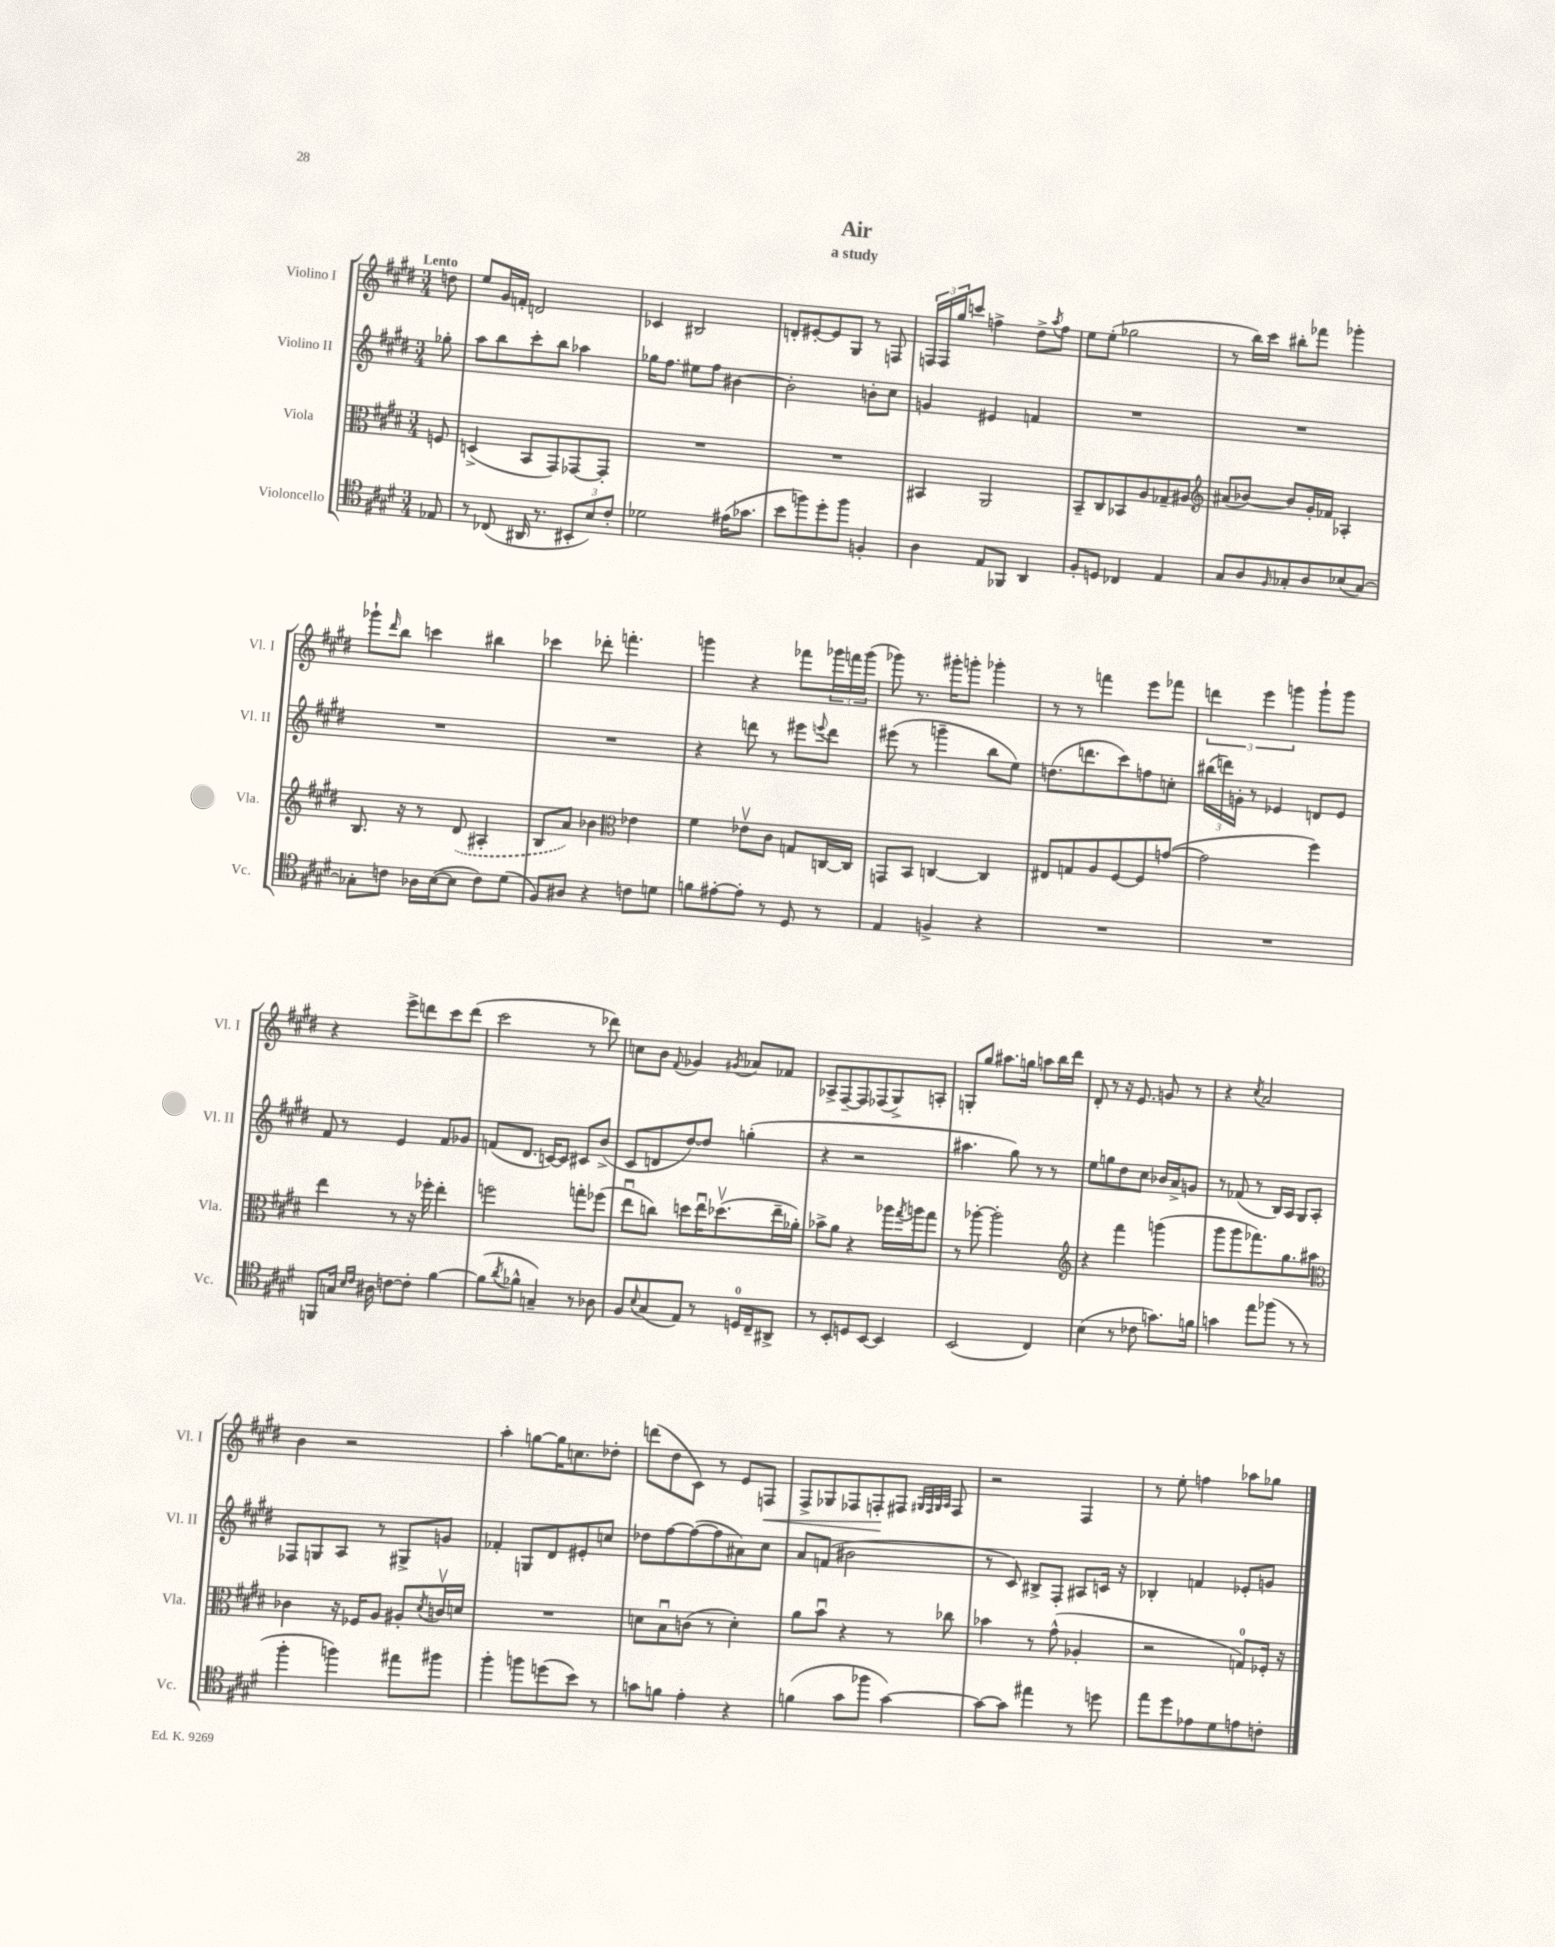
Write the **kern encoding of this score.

**kern	**kern	**kern	**kern
*staff4	*staff3	*staff2	*staff1
*clefC4	*clefC3	*clefG2	*clefG2
*k[f#c#g#d#]	*k[f#c#g#d#]	*k[f#c#g#d#]	*k[f#c#g#d#]
*M3/4	*M3/4	*M3/4	*M3/4
8E-	8F	8gg-'	8dd
=	=	=	=
8r	(4D^	8aa	8ee
(8C-	.	8bb	16g#
.	.	.	16f'
16AA#	8BB	8ccc#'	2d
8.r	.	.	.
.	8GG#)	8bb	.
12BB#'	[8GG-	4aa-	.
12B)	.	.	.
.	8GG-']	.	.
12c#'	.	.	.
=	=	=	=
2d-	2.r	16gg-	4c-
.	.	8.ff#	.
.	.	8ee#	2B#
.	.	8ff#	.
(16e#	.	[4b#	.
8.g-	.	.	.
=	=	=	=
8b	2.r	2b#']	8d'
8ff)	.	.	[8e#'
8dd#'	.	.	8e#]
8ff	.	.	8G#
4F'	.	8b'	8r
.	.	8cc#	8F
=	=	=	=
4A	4BB#	4g	24F
.	.	.	24F
.	.	.	24gg#
.	.	.	8ccc
8E	2AA	4e#	4ff^
8FF-	.	.	.
4AA	.	4f	8dd#^
.	.	.	8qaa
.	.	.	8ff
=	=	=	=
8F#'	8BB~	2.r	8ee
8D	8C#	.	(8ee'
4C-	8BB-	.	2gg-
.	8A	.	.
4E	8G-~	.	.
.	8A#	.	.
=	=	=	=
*	*clefG2	*	*
8G#	(8a#	2.r	8r
8A	[8b-)	.	16bb)
.	.	.	16ccc#
16qqF#	.	.	.
8G-'	8b-]	.	8bb#'
8A	16g#'	.	8fff-
.	16f-	.	.
(8B-	4A-'	.	4ggg-'
[8G-)	.	.	.
=	=	=	=
8G-']	8.B	2.r	8ggg-`
.	.	.	16qqddd#
8c	.	.	8bb
.	16r	.	.
16A-	8r	.	4ccc
([16B	.	.	.
8B]	(8d#	.	.
8c)	4A#'	.	4bb#
(8d#	.	.	.
=	=	=	=
8F#)	8B	2.r	4ccc-
8A#	8a)	.	.
4r	4b-	.	8ddd-'
.	.	.	4.fff'
*	*clefC3	*	*
8c	4e-	.	.
8d	.	.	.
=	=	=	=
8f	4f#	4r	4ggg
[8e#'	.	.	.
8e#']	8e-v	8ddd	4r
8r	8c#	8r	.
8D#	8G	8eee#	8fff-
.	.	8qqeee	.
8r	[16C	8ddd	24ggg-
.	.	.	24fff
.	16C]	.	.
.	.	.	(24ggg-
=	=	=	=
4E	8GG	(8eee#	8ggg-)
.	8BB	8r	8.r
4F^	[4C	4ggg~	.
.	.	.	16ggg#'
.	.	.	8ggg'
4r	4C]	8bb	4ggg-'
.	.	8ee)	.
=	=	=	=
2.r	8E#	(8.dd	8r
.	8G	.	8r
.	.	8.ddd	.
.	8A	.	4fff
.	[8F#	8ccc#)	.
.	8F#]	8ff	8eee
.	([8g	8cc'	8fff-
=	=	=	=
2.r	2g]	(24bb#	6ddd
.	.	24ddd)	.
.	.	24g'	.
.	.	8r	.
.	.	.	6eee
.	.	4e-	.
.	.	.	6ggg
.	4ff#)	8d	8ggg`
.	.	8e-	8ggg
=	=	=	=
8FF	4ee	8f#	4r
16G	.	8r	.
16qqB	.	.	.
16qqc#	.	.	.
16A#	.	.	.
[8c	8r	4e	8eee^
8c']	16r	.	8ddd
.	16ff-'	.	.
[4f#	4ee'	8f#	8ccc#
.	.	8g-	(8ddd
=	=	=	=
(8f#]	2ff	(8f	2ccc#
8qa	.	.	.
8f-^^	.	8.d#	.
4G~)	.	.	.
.	.	[16c)	.
.	.	8c]	.
8r	8gg'	8c#	8r
8A-	(8ff-	(8b^	8ddd-)
=	=	=	=
8F#	8eeu	8c#	8cc
8qqB	.	.	.
(8G#	8cc)	8d	8b
.	.	.	8qqf#
8E)	8dd	[8dd#)	4g-
8r	16eeu	8dd#]	.
.	(8.dd-v	.	.
.	.	.	8qg#
16D	.	(4gg'	8a-
16C#~	.	.	.
8AA#^	16ee~	.	8f-
.	16a-')	.	.
=	=	=	=
8r	8b-^	4r	8A-^
8BB'	8a	.	[8F#~
8D	4r	2r	8F#]
[8BB	.	.	(8F-
4BB]	16aa-	.	8G#^)
.	8qgg#	.	.
.	16aa	.	.
.	8gg#	.	8A'
=	=	=	=
(2BB	8r	4.aa#	8G'
.	[8aa-'	.	8gg#
.	2aa-']	.	8.aa#
.	.	8gg#)	.
.	.	.	16gg
4C#)	.	8r	8aa
.	.	8r	16bb
.	.	.	16ddd#
=	=	=	=
*	*clefG2	*	*
(4B	4r	8ee	8d#'
.	.	8gg	8r
8r	4fff#	8dd#	16r
.	.	.	8.e
8c-	.	8cc#	.
8.g)	(4ggg	16b-	8g
.	.	16a^	.
.	.	8g	8r
16f	.	.	.
=	=	=	=
4g	8ggg#	8r	4r
.	8ggg#	(8f-	.
.	.	.	8qcc#
8ee	8.fff-)	8r	2a
(8ff-	.	16B)	.
.	8.gg#	16A	.
8r	.	8G#	.
8r	8aa#	8A'	.
=	=	=	=
*	*clefC3	*	*
4ff#'	4c-	8F-	4b
.	.	8G	.
4ff)	16r	8A	2r
.	16F-	.	.
.	8A	8r	.
8ee#	8A#'	8G#^	.
.	8qd#	.	.
8ff#	16cv	8g	.
.	16d	.	.
=	=	=	=
4ff#'	2.r	4f-'	4aa'
8ff	.	8G	[8gg
(8dd	.	8d#	16gg]
.	.	.	8.cc
8b)	.	8e#'	.
8r	.	8cc	8dd-'
=	=	=	=
8g	8d	8dd-	(8ddd
8f	8Bu	[8ff#	8dd#
4e'	(8c	(8ff#_	8c#)
.	8r	8ff#]	8r
4r	4d')	8a#)	8e
.	.	8cc#	8F
=	=	=	=
(4f	8a	8a	8F#^
.	8bu	(8f	8G-
8g#	4r	2b#	8F-
8ff-	.	.	8F'
[4g#)	8r	.	8F#
.	.	.	32qqG#
.	.	.	32qqF#
.	.	.	32qqG#
.	.	.	32qqA
.	8cc-	.	8F#
=	=	=	=
8g#_	4b-	8r	2r
8g#]	.	8c#)	.
4ee#	8r	8B#^	.
.	(8g#^^	8F#'	.
8r	4A-'	8A#	4F#
8dd	.	16c	.
.	.	16r	.
=	=	=	=
8ee	2r	4B-'	8r
8dd#	.	.	8ee'
8e-	.	4f	4ff
8d#	.	.	.
8e	8G)	8e-'	8aa-
8c'	16F-'	8g	8gg-
.	16r	.	.
==	==	==	==
*-	*-	*-	*-
